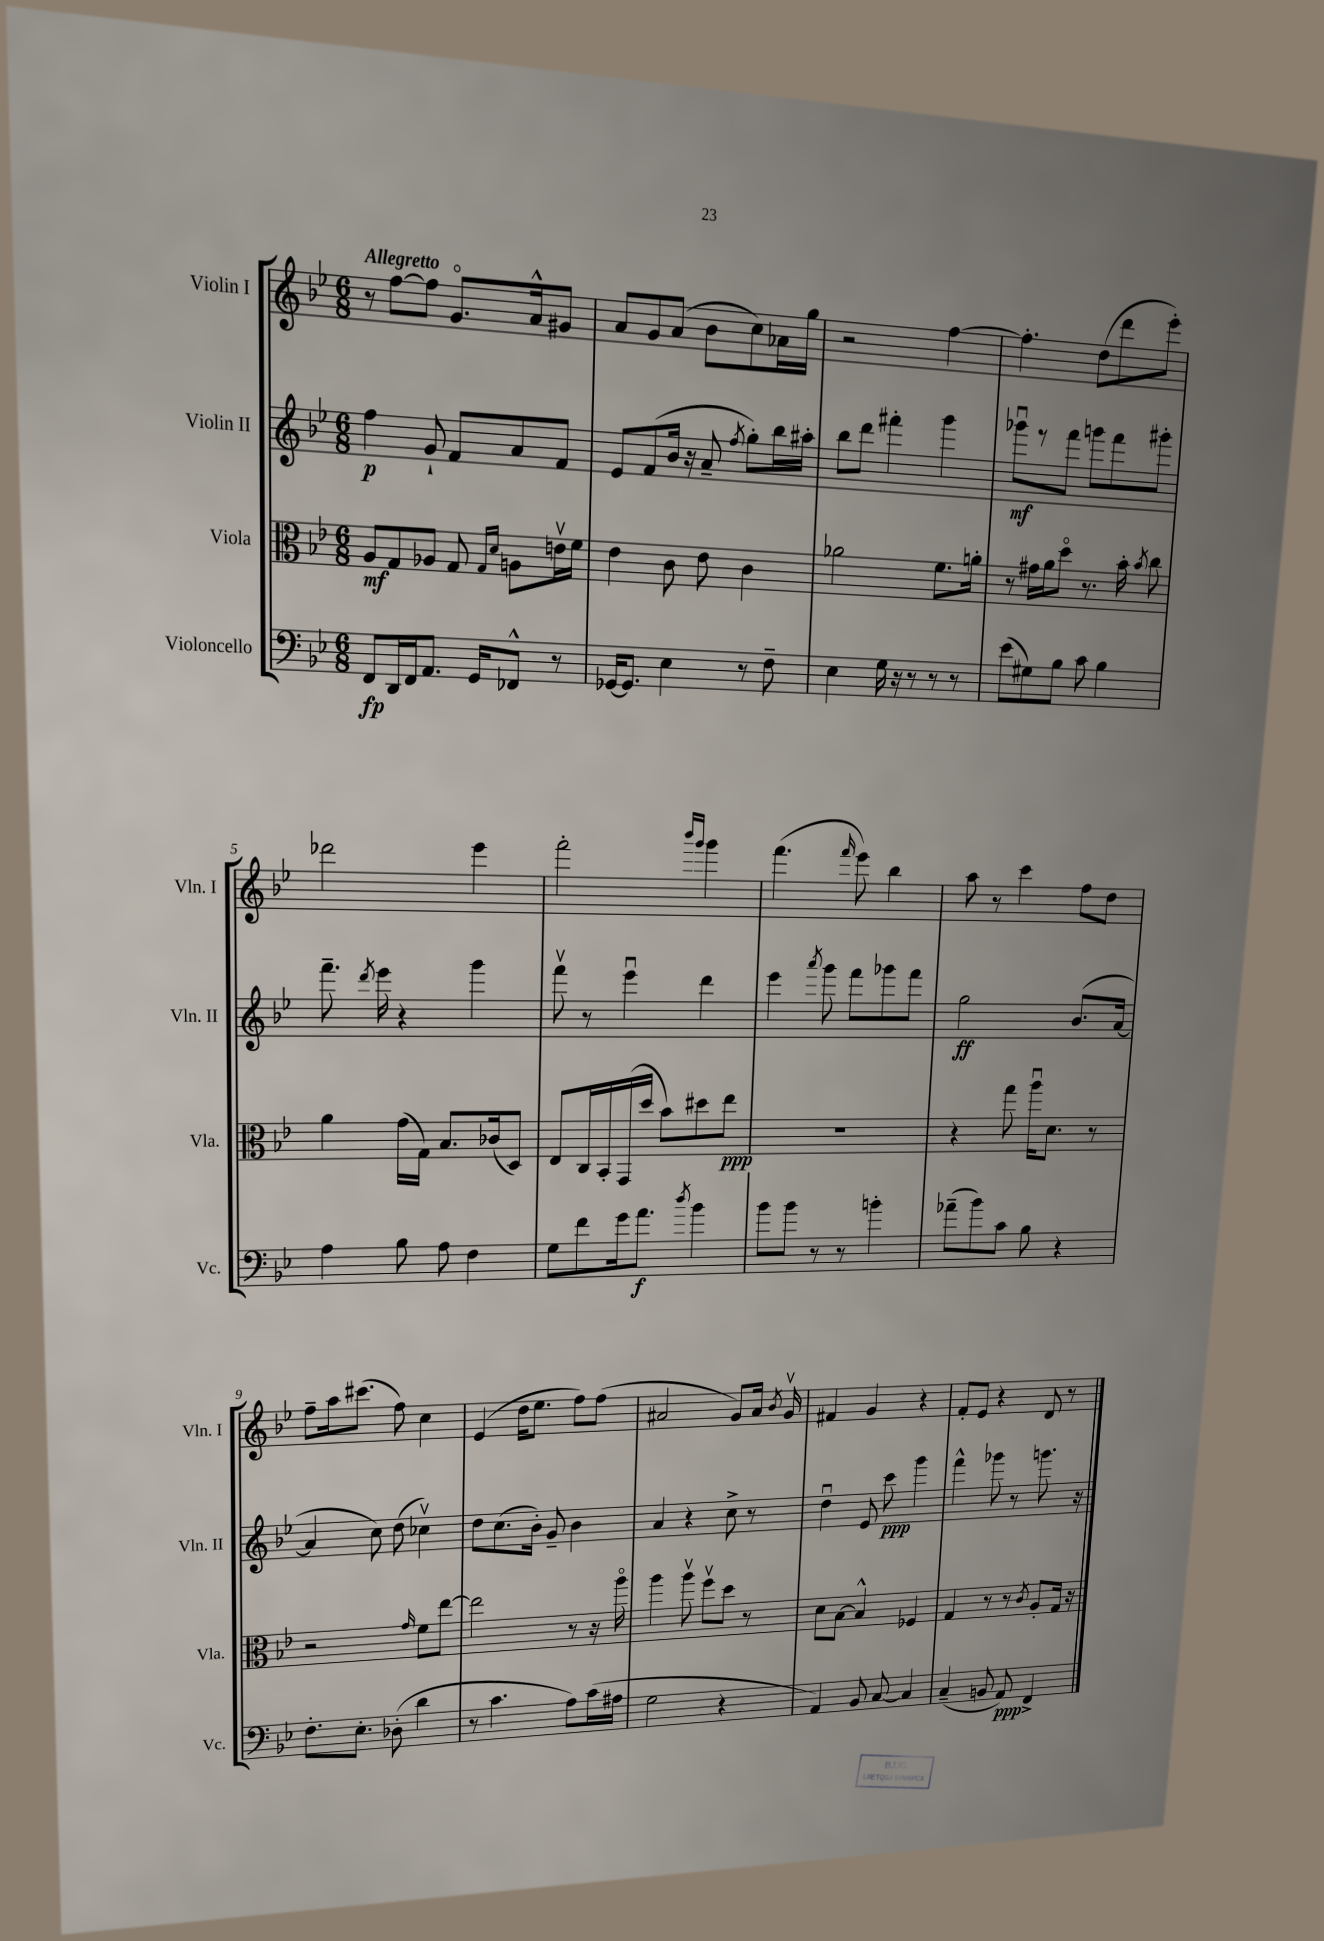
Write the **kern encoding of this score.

**kern	**kern	**kern	**kern
*staff4	*staff3	*staff2	*staff1
*clefF4	*clefC3	*clefG2	*clefG2
*k[b-e-]	*k[b-e-]	*k[b-e-]	*k[b-e-]
*M6/8	*M6/8	*M6/8	*M6/8
8FF	8A	4ff	8r
16DD	8G	.	[8ff
16FF	.	.	.
8.AA	8A-	8g`	8ff]
.	8G	8f	8.go
16GG	.	.	.
.	16qqG	.	.
.	16qqd	.	.
8FF-^^	8A	8a	.
.	.	.	16a^^
8r	16ev	8f	8g#
.	16f	.	.
=	=	=	=
[16GG-	4e-	8e-	8a
8.GG-]	.	.	.
.	.	(8f	8g
4E-	8c	16b-	(8a
.	.	16r	.
.	8e-	8a~	8b-
.	.	8qff	.
8r	4c	8gg')	8cc)
8F~	.	16bb-	16a-
.	.	16aa#'	16gg
=	=	=	=
4E-	2a-	8bb-	2r
.	.	8ddd	.
16G	.	4fff#'	.
16r	.	.	.
8r	.	.	.
8r	8.f	4ggg	[4ff
8r	.	.	.
.	16a'	.	.
=	=	=	=
(8e-	8r	8ggg-u	4.ff']
8G#)	16g#	8r	.
.	16a	.	.
8B-	8ddo	8fff	.
8c	8.r	8ggg	(8dd
4B-	.	8fff	8ddd
.	16b-'	.	.
.	8qb-	.	.
.	8cc	8ggg#'	8eee-')
=	=	=	=
4A	4a	8.fff~	2ddd-
.	.	8qddd	.
.	.	16eee-	.
8B-	(16g	4r	.
.	16G)	.	.
8A	8.B-	.	.
4F	.	4ggg	4eee-
.	(16c-	.	.
.	8D)	.	.
=	=	=	=
8G	8E-	8fffv	2fff'
8f	16C	8r	.
.	16BB-'	.	.
16g	(16GG	4eee-u	.
8.a	16dd	.	.
.	8b-)	.	.
.	.	.	16qqbbb-
8qdd	.	.	16qqggg
4b-	8dd#	4ddd	4ggg
.	8ee-	.	.
=	=	=	=
8b-	2.r	4eee-	(4.fff
8b-	.	.	.
.	.	8qaaa	.
8r	.	8ggg	.
.	.	.	16qqfff
8r	.	8fff	8eee-)
4b'	.	8ggg-	4bb-
.	.	8fff	.
=	=	=	=
(8a-~	4r	2gg	8aa
8b-)	.	.	8r
8c	8gg	.	4ccc
8B-	16aau	.	.
.	8.d	.	.
4r	.	(8.b-	8ff
.	8r	.	8dd
.	.	[16a	.
=	=	=	=
8.F'	2r	4a]	8ff~
.	.	.	16aa
8.E-'	.	.	(8.ccc#
.	.	8cc)	.
(8D-'	.	(8dd	8ff)
.	16qqg	.	.
4d	8f	4cc-v)	4cc
.	[8ee-	.	.
=	=	=	=
8r	2ee-]	8dd	(4e-
4.c	.	(8.cc	.
.	.	.	16dd
.	.	16b-')	8.ee-
.	.	8g~	.
8A)	8r	4b-	8ff)
(16c	16r	.	(8ff
16A#	16aao	.	.
=	=	=	=
2G	4aa	4a	2a#
.	8aav	4r	.
.	8ffv	.	.
4r	8dd	8cc^	8g)
.	8r	8r	16a#
.	.	.	8qb-
.	.	.	16gv
=	=	=	=
4AA)	8d	4ddu	4f#
.	[8B-	.	.
8BB-	4B-^^]	8e-	4g
[8C	.	8ccc	.
4C]	4F-	4ggg	4r
=	=	=	=
(4C~	4G	4fff^^	8f'
.	.	.	8e-
8BB	8r	8ggg-	4r
8AA)	8r	8r	.
.	8qc	.	.
4FF^	8A'	8.ggg	8d
.	16G	.	8r
.	16r	16r	.
==	==	==	==
*-	*-	*-	*-
